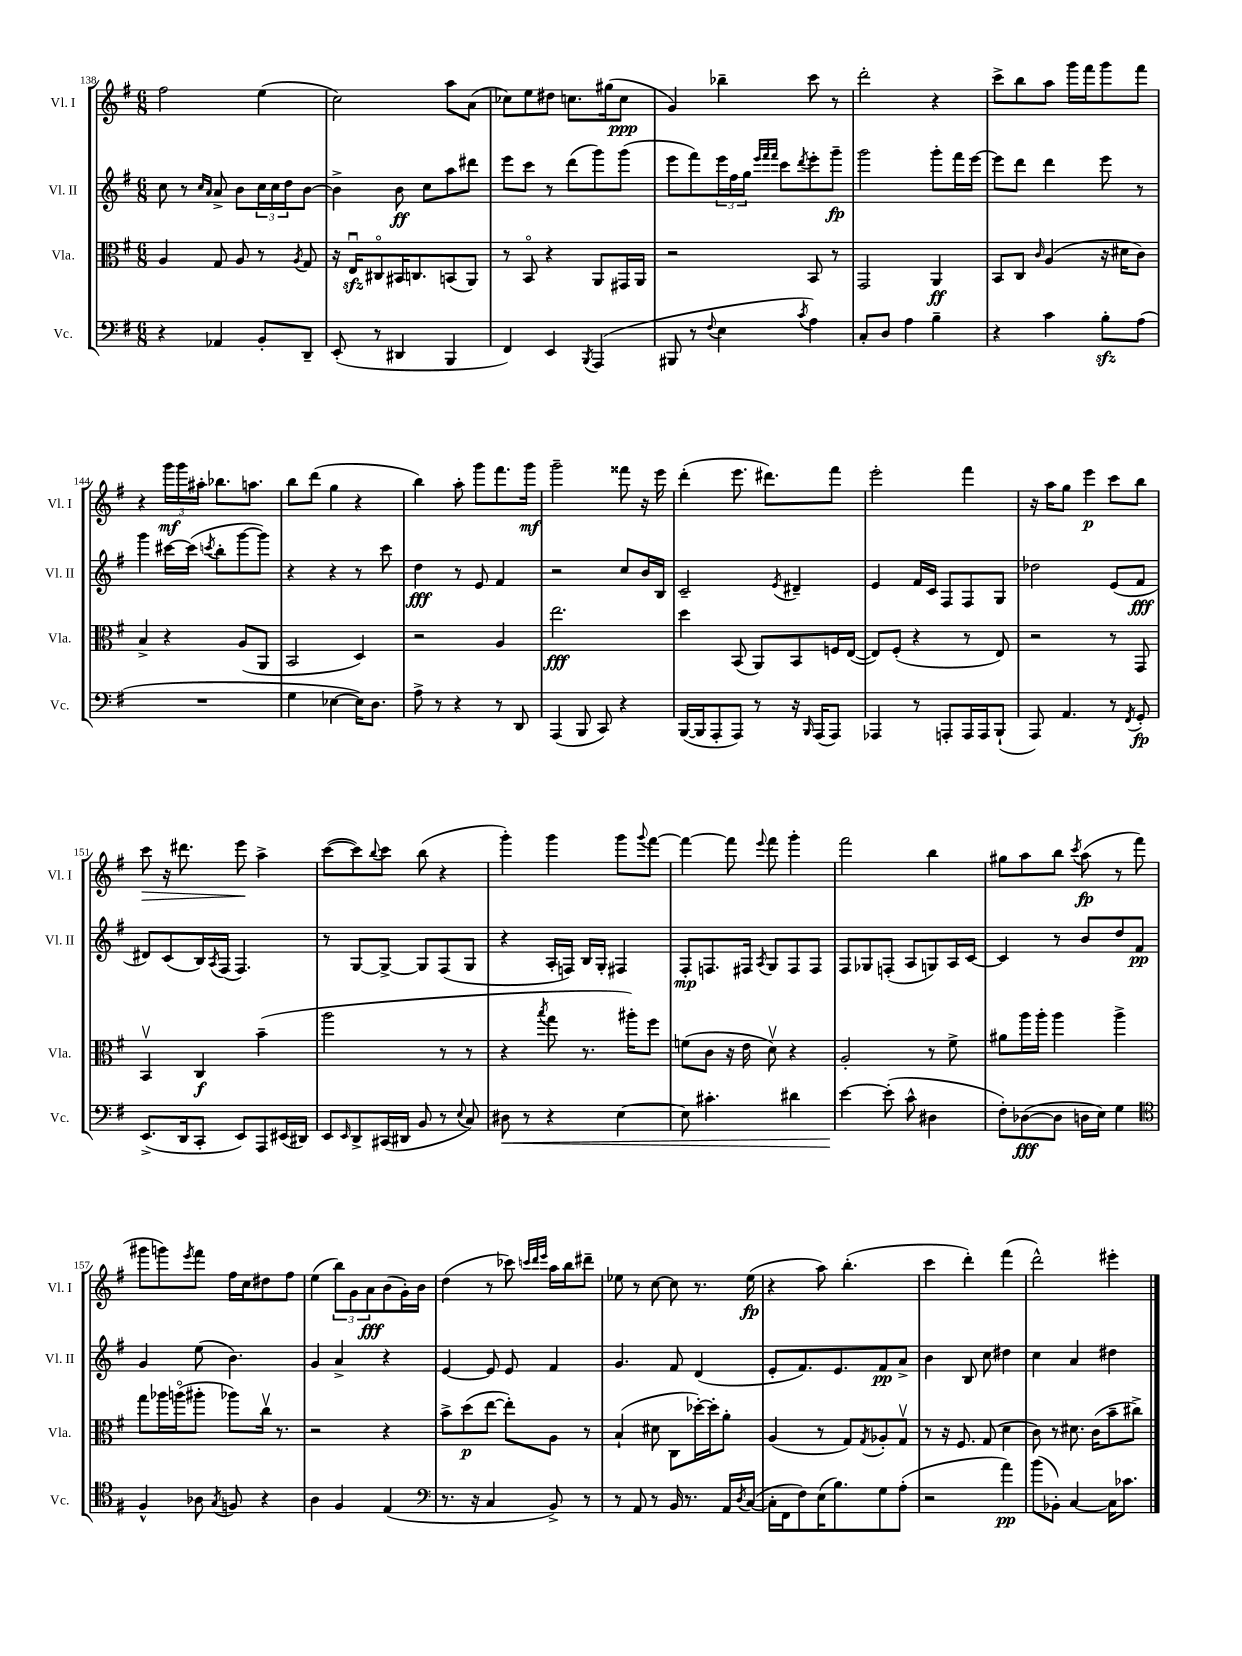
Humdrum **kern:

**kern	**kern	**kern	**kern
*staff4	*staff3	*staff2	*staff1
*clefF4	*clefC3	*clefG2	*clefG2
*k[f#]	*k[f#]	*k[f#]	*k[f#]
*M6/8	*M6/8	*M6/8	*M6/8
4r	4A	8cc	2ff#
.	.	8r	.
.	.	16qqcc	.
.	.	16qqa	.
4AA-	8G	8a^	.
.	8A	8b	.
8BB'	8r	24cc	(4ee
.	.	24cc	.
.	.	24dd	.
.	8qA	.	.
8DD~	8G	[8b	.
=	=	=	=
(8EE'	16r	4b^]	2cc)
.	16Eu	.	.
8r	8C#o	.	.
4DD#	16BB#	8b	.
.	8.C	.	.
.	.	8cc	.
4BBB	(8BB	8aa	8aa
.	8AA)	8ddd#	(8a
=	=	=	=
4FF#)	8r	8eee	8cc-)
.	8BBo	8ccc	8ee
4EE	4r	8r	8dd#
.	.	(8ddd	8.cc
8qBBB	.	.	.
(4AAA	8AA	8ggg)	.
.	.	.	(16gg#
.	16GG#	(8ggg	8cc
.	16AA	.	.
=	=	=	=
8BBB#	2r	8eee	4g)
8r	.	8fff#)	.
8qqF#	.	.	.
4E	.	24eee	4bb-~
.	.	24ff#	.
.	.	24gg	.
.	.	32qqeee	.
.	.	32qqfff#	.
.	.	32qqfff#	.
.	.	8ccc	.
8qc	.	8qddd	.
4A)	8BB	8eee'	8ccc
.	8r	8ggg~	8r
=	=	=	=
8C'	2GG	2ggg	2ddd'
8D	.	.	.
4A	.	.	.
4B~	4AA	8ggg'	4r
.	.	16fff#	.
.	.	[16eee	.
=	=	=	=
4r	8BB	8eee]	8ccc^
.	8C	8ddd	8bb
.	16qqc	.	.
4c	(4A	4ddd	8aa
.	.	.	16ggg
.	.	.	16fff#
8B'	16r	8eee	8ggg
.	16d#	.	.
(8A	8c)	8r	8fff#
=	=	=	=
2.r	4B^	4ggg	4r
.	4r	[16ccc#	24ggg
.	.	.	24ggg
.	.	(16ccc#]	.
.	.	.	24aa#'
.	.	8qccc	.
.	.	8bb'	8.bb-
.	(8A	[8ggg	.
.	.	.	8.aa
.	8AA	8ggg])	.
=	=	=	=
4G	2BB	4r	8bb
.	.	.	(8ddd
[4E-	.	4r	4gg
16E-])	4D)	8r	4r
8.D	.	.	.
.	.	8ccc	.
=	=	=	=
8A^	2r	4dd	4bb)
8r	.	.	.
4r	.	8r	8aa'
.	.	8e	8ggg
8r	4A	4f#	8.fff#
8DD	.	.	.
.	.	.	16ggg
=	=	=	=
(4AAA	2.ee	2r	2ggg~
8BBB	.	.	.
8CC)	.	.	.
4r	.	8cc	8fff##
.	.	16b	16r
.	.	16B	16eee
=	=	=	=
([16BBB	4dd	2c~	(4ddd'
16BBB]	.	.	.
8AAA'	.	.	.
8AAA)	(8BB	.	8.eee
8r	8AA)	.	.
.	.	.	8.ddd#)
.	.	8qe	.
16r	8BB	4d#~	.
16qqBBB	.	.	.
(16AAA	.	.	.
8AAA)	16F	.	8fff#
.	([16E	.	.
=	=	=	=
4AAA-	8E])	4e	2eee'
.	(8F#'	.	.
8r	4r	16f#	.
.	.	16c	.
8AAA'	.	8F#	.
16AAA	8r	8F#	4fff#
16AAA	.	.	.
(8BBB`	8E)	8G	.
=	=	=	=
8AAA)	2r	2dd-	16r
.	.	.	16aa
4.AA	.	.	8gg
.	.	.	4eee
8r	8r	(8e	8ccc
8qFF#	.	.	.
8GG'	8GG	8f#	8bb
=	=	=	=
(8.EE^	4BBv	8d#)	8ccc
.	.	(8c	16r
16DD	.	.	8.ddd#
8CC'	4C	16B)	.
.	.	8qA	.
.	.	(16F#	.
8EE)	.	4.F#)	8eee
8AAA	(4b~	.	4aa^
(16EE#	.	.	.
16DD#)	.	.	.
=	=	=	=
8EE	2aa	8r	([8ccc
16qqEE	.	.	.
8DD^	.	[8G	8ccc])
.	.	.	8qqbb
(16CC#	.	8G^_	8ccc
16DD#	.	.	.
8BB	.	8G]	(8bb
8r	8r	(8F#	4r
8qqE	.	.	.
8C)	8r	8G	.
=	=	=	=
8D#	4r	4r	4ggg')
8r	.	.	.
.	8qbb	.	.
4r	8gg	16A'	4ggg
.	.	16F)	.
.	8.r	16B	.
.	.	16G'	.
[4E	.	4F#	8ggg
.	16aa#')	.	.
.	.	.	8qqggg
.	8ff#	.	[8fff#
=	=	=	=
8E]	(8f	8F#'	4fff#_
4.c#'	8c	8.F	.
.	16r	.	8fff#]
.	16e	16F#	.
.	.	8qA	8qqeee
.	8dv)	8G	8fff#
4d#	4r	8F#	4ggg'
.	.	8F#	.
=	=	=	=
[4e	2A'	8F#	2fff#
.	.	8G-	.
(8e']	.	(8F'	.
8c^^	.	8A	.
4D#	8r	8G)	4bb
.	8f#^	16A	.
.	.	[16c	.
=	=	=	=
8F#')	8a#	4c]	8gg#
([8D-	16aa	.	8aa
.	16aa'	.	.
8D-]	4aa	8r	8bb
.	.	.	8qccc
16D	.	8b	(8aa
16E)	.	.	.
4G	4aa^	8dd	8r
.	.	8f#	8fff#
=	=	=	=
*clefC4	*	*	*
4F#^^	8gg	4g	8ggg#
.	16aa-	.	8ggg)
.	(16aao	.	.
.	.	.	8qeee
8A-	8aa#'	(8ee	8fff#
8qG	.	.	.
8F	8aa-)	4.b)	16ff#
.	.	.	16cc
4r	16ccv	.	8dd#
.	8.r	.	.
.	.	.	8ff#
=	=	=	=
4A	2r	4g	(4ee
4F#	.	4a^	12bb)
.	.	.	12g
.	.	.	12a
(4E	4r	4r	(8b
.	.	.	16g')
.	.	.	16b
=	=	=	=
*clefF4	*	*	*
8.r	8b^	[4e	(4dd
.	(8dd	.	.
16r	.	.	.
4C	[8ee	8e]	8r
.	8ee'])	8e	8ccc-)
.	.	.	32qqccc
.	.	.	32qqddd
.	.	.	32qqeee
8BB^)	8A	4f#	16aa
.	.	.	16bb
8r	8r	.	8ddd#~
=	=	=	=
8r	(4B`	4.g	8ee-
8AA	.	.	8r
8r	8d#	.	[8cc
16BB	8C	8f#	8cc]
8.r	.	.	.
.	[16dd-')	(4d	8.r
.	16dd-']	.	.
16AA	8a'	.	.
8qD	.	.	.
([16C	.	.	(16ee-
=	=	=	=
16C']	(4A	8e'	4r
16FF#	.	.	.
8F#)	.	8.f#)	.
(16E	8r	.	8aa)
8.B)	.	8.e	.
.	8G)	.	(4.bb'
.	8qG	.	.
8G	8A-'	8f#	.
(8A'	8Gv	8a^	.
=	=	=	=
2r	8r	4b	4ccc
.	16r	.	.
.	8.F#	.	.
.	.	8B	4ddd')
.	(8G	8cc	.
4a)	4d	4dd#	(4fff#
=	=	=	=
(8b	8c)	4cc	2ddd^^)
8BB-')	8r	.	.
[4C	8.d#	4a	.
.	(16c	.	.
16C]	8b~	4dd#	4eee#'
8.c-	.	.	.
.	8cc#^)	.	.
==	==	==	==
*-	*-	*-	*-
